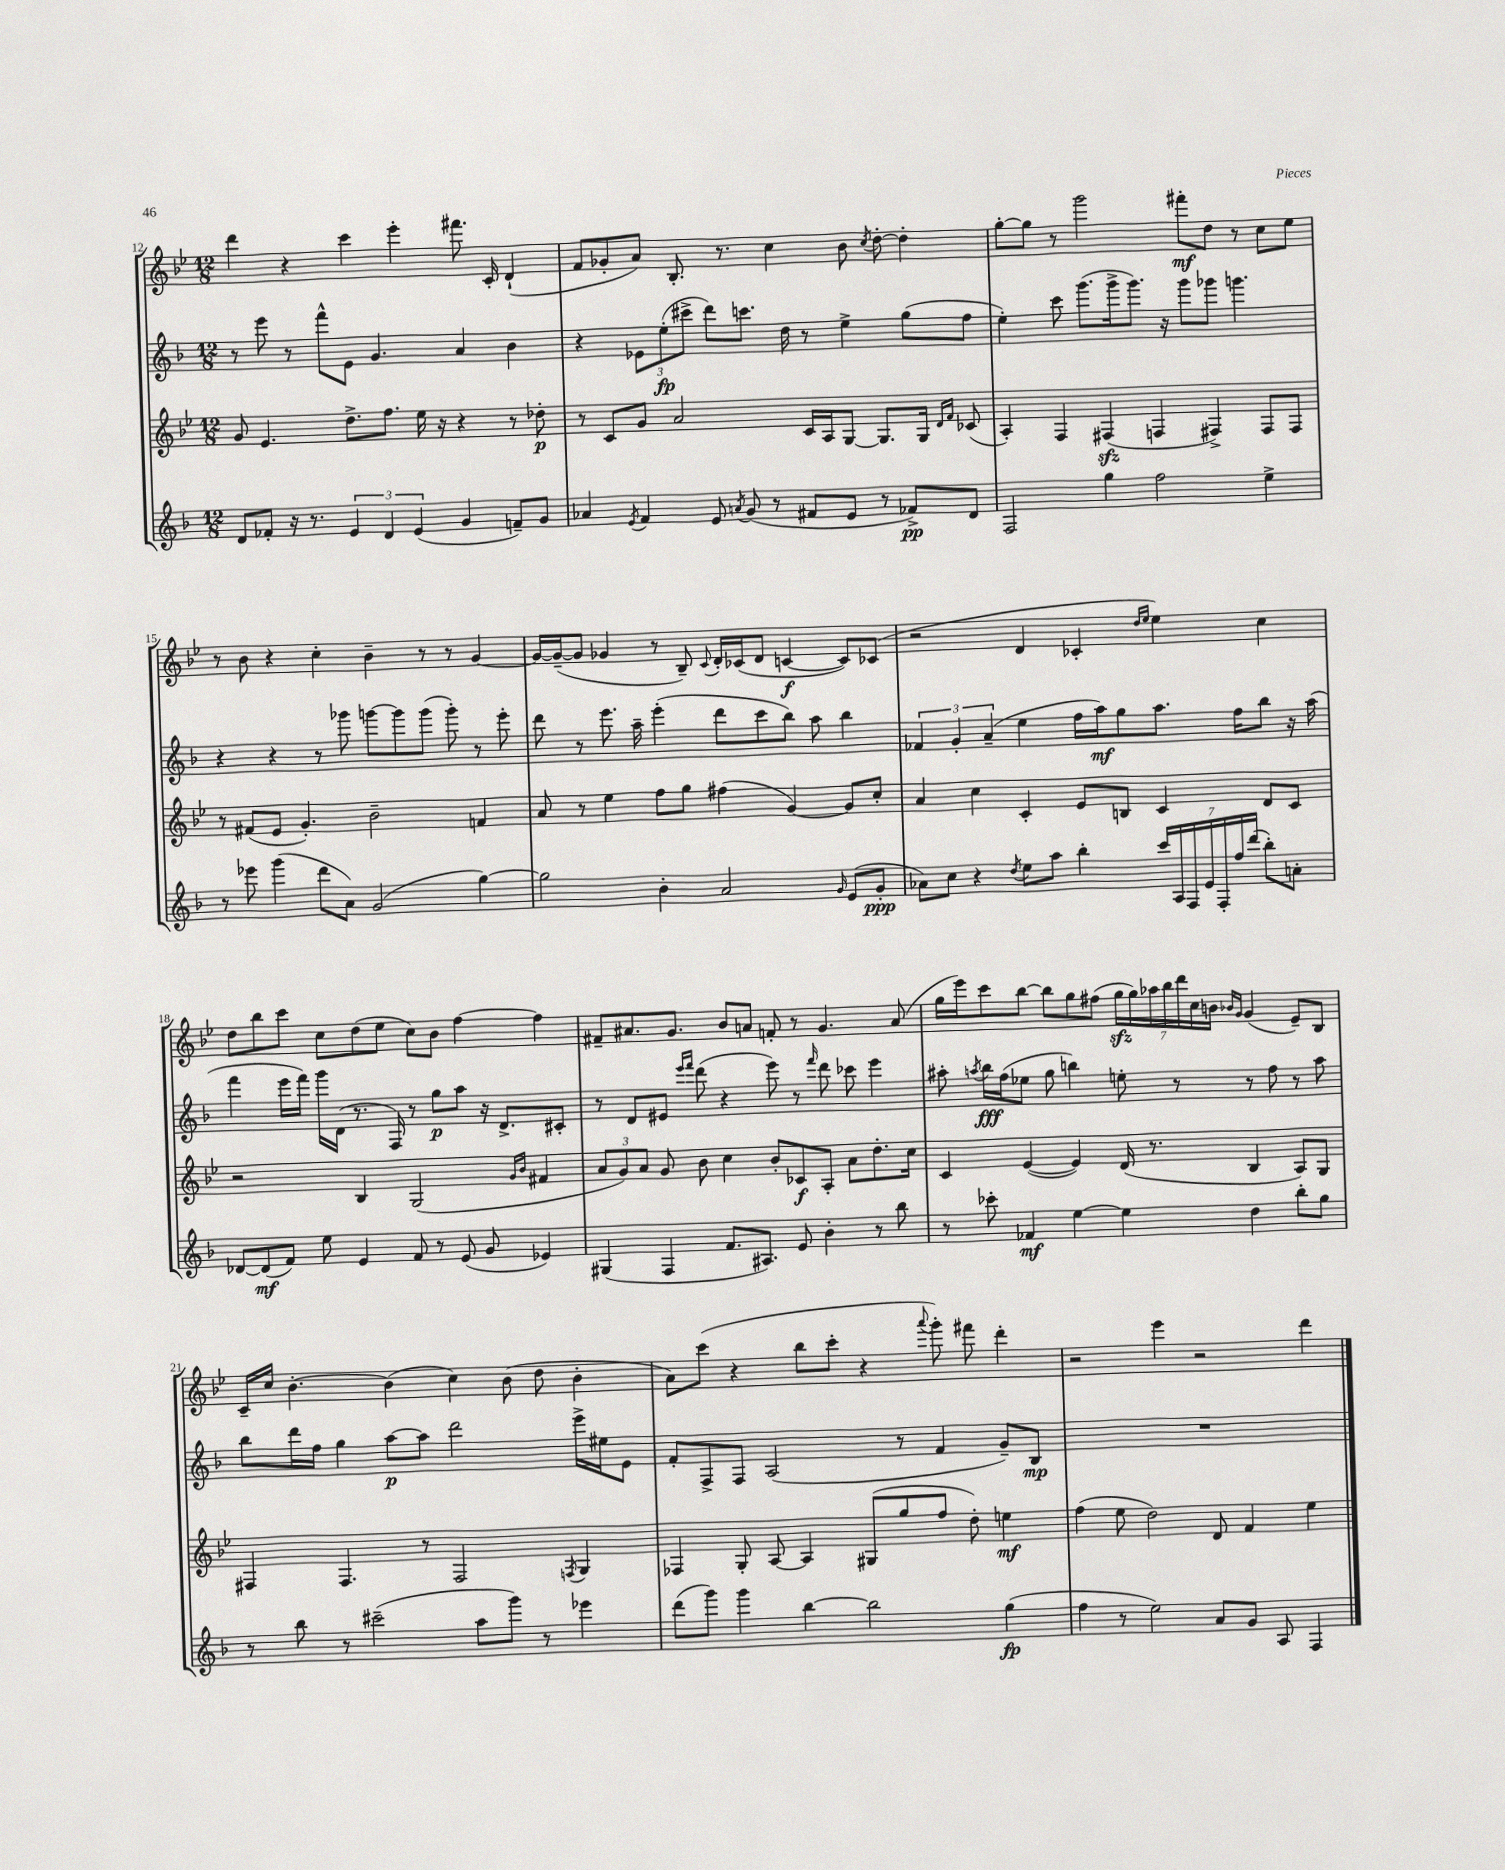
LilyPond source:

<<
\new StaffGroup <<
\new Staff = "s0" {
    \clef treble \key bes \major \numericTimeSignature \time 12/8
    \autoBeamOff d'''4 r4 c'''4 ees'''4-. fis'''8. c'16-. d'4-!( |
    f'8[ ges'8-. a'8]) bes8.-. r8. c''4 bes'8 \acciaccatura { c''8 } d''8~-. d''4-. |
    g''8[~-. g''8] r8 g'''2 fis'''8[-.\mf d''8] r8 c''8[ ees''8] |
    r8 bes'8 r4 c''4-. bes'4-- r8 r8 g'4~ |
    g'16[~ g'16~--( g'8] ges'4 r8 bes8--) \appoggiatura { c'8 } d'16[-. ces'16( d'8] c'4~\f c'8[) ces'8]( |
    r2 d'4 ces'4-. \grace { d''16[ ees''16] } ees''4) c''4 |
    d''8[ bes''8 c'''8] c''8[ d''8( ees''8] c''8[) bes'8] f''4~ f''4 |
    fis'8[-- ais'8. g'8.] bes'8[ a'8] f'8-. r8 g'4. a'8( |
    g''16[ ees'''16) c'''8 bes''8]~ bes''8[ g''8 fis''8]( \tuplet 7/4 { g''16[\sfz g''16) aes''16 bes''16 d'''16 c''16 b'16] } \grace { bes'16[ g'16] } g'4( ees'8[--) bes8] |
    c'16[-- c''16] bes'4.~-. bes'4( c''4) bes'8( d''8 bes'4-. |
    a'8[) c'''8]( r4 bes''8[ c'''8]-. r4 \appoggiatura { a'''8 } g'''8-.) fis'''8 d'''4-. |
    r2 ees'''4 r2 d'''4 \bar "|." |
}
\new Staff = "s1" {
    \clef treble \key f \major \numericTimeSignature \time 12/8
    \autoBeamOff r8 e'''8 r8 f'''8[-^ e'8] g'4. a'4 bes'4 |
    r4 \tuplet 3/2 { ees'8[ e''8-.\fp( cis'''8]-> } d'''8[) c'''8.] d''16 r8 e''4-> g''8[( f''8] |
    e''4-.) c'''8 g'''8.[( g'''16-> g'''8.]) r16 g'''8[ ges'''8] g'''4. |
    r4 r4 r8 ges'''8 g'''8[~ g'''8 g'''8]( g'''8-.) r8 e'''8-. |
    d'''8 r8 e'''8. a''16-- e'''4-.( d'''8[ c'''8 bes''8]) a''8 bes''4 |
    \tuplet 3/2 { fes'4 g'4-. a'4--( } e''4 f''16[ a''16\mf) g''8 a''8.] f''16[ bes''8] r16 a''16( |
    f'''4 e'''16[ f'''16]) g'''16[ d'16]( r8. f16) r8 g''8[\p a''8] r16 d'8.[-> cis'8]-. |
    r8 d'8[ eis'8] \grace { e'''16[ f'''16] } d'''8( r4 e'''8) r8 \grace { f'''16 } d'''8 ces'''8 e'''4 |
    ais''8-. \acciaccatura { a''8 } bes''16[\fff f''16( ees''8] g''8 b''4) e''8-. r8 r8 f''8 r8 a''8 |
    bes''8[ d'''16 f''16] g''4 a''8[~\p a''8] d'''2 e'''16[-> eis''16 e'8] |
    f'8[-. f8-> f8] a2( r8 f'4 g'8[--) bes8]\mp |
    R1. \bar "|." |
}
\new Staff = "s2" {
    \clef treble \key bes \major \numericTimeSignature \time 12/8
    \autoBeamOff g'8 ees'4. d''8.[-> f''8.] ees''16 r16 r4 r8 des''8-.\p |
    r8 c'8[ g'8] a'2 c'16[ a16 g8]~ g8.[ g16] \grace { d'16[ f'16] } ces'8( |
    a4-.) f4 fis4\sfz( f4 fis4->) fis8[ fis8] |
    r8 fis'8[( ees'8] g'4.-.) bes'2-- f'4 |
    a'8 r8 ees''4 f''8[ g''8] fis''4( g'4~) g'8[ c''8]-. |
    a'4 c''4 c'4-. ees'8[ b8] c'4 d'8[ c'8] |
    r2 bes4 g2( \grace { g'16[ bes'16] } fis'4 |
    \tuplet 3/2 { a'8[ g'8) a'8] } g'8 bes'8 c''4 bes'8[-. ces'8\f a8]-. a'8[ d''8.-. c''16] |
    c'4 ees'4~( ees'4) d'16( r8. bes4 a8[) g8] |
    fis4 fis4. r8 fis2 \acciaccatura { f8 } g4 |
    fes4 g8-. a8~ a4 gis8[( g''8 f''8] d''8-.) e''4\mf |
    f''4( ees''8 d''2) d'8 f'4 ees''4 \bar "|." |
}
\new Staff = "s3" {
    \clef treble \key f \major \numericTimeSignature \time 12/8
    \autoBeamOff d'8[ fes'8]-. r16 r8. \tuplet 3/2 { e'4 d'4 e'4( } g'4 f'8[--) g'8] |
    aes'4 \acciaccatura { e'8 } f'4 e'8 \acciaccatura { a'8 } g'8( r8 fis'8[ e'8] r8 fes'8[->\pp) d'8] |
    f2 g''4 f''2 e''4-> |
    r8 ees'''8 g'''4( d'''8[ a'8]) g'2( g''4~) |
    g''2 bes'4-. a'2 \grace { g'16 } e'8[( g'8]-.\ppp |
    aes'8[) c''8] r4 \acciaccatura { d''8 } e''8[ a''8] bes''4-. \tuplet 7/4 { c'''16[ a16 f16 e'16 f16-. f''16 d'''16]( } bes''8[-.) a'8]-. |
    des'8[~ des'8\mf( f'8]) e''8 e'4 f'8 r8 e'8( g'8 ees'4) |
    gis4( f4 f'8.[ ais8.]) e'8 bes'4-. r8 bes''8 |
    r8 ces'''8-. fes'4\mf e''4~ e''4 d''4 bes''8[-. g''8] |
    r8 bes''8 r8 cis'''2--( a''8[ g'''8]) r8 ees'''4 |
    d'''8[( g'''8]) g'''4 bes''4~ bes''2 g''4\fp( |
    f''4 r8 e''2) a'8[ g'8] a8 f4 \bar "|." |
}
>>
>>
\layout { \context { \Score currentBarNumber = #12 } }
